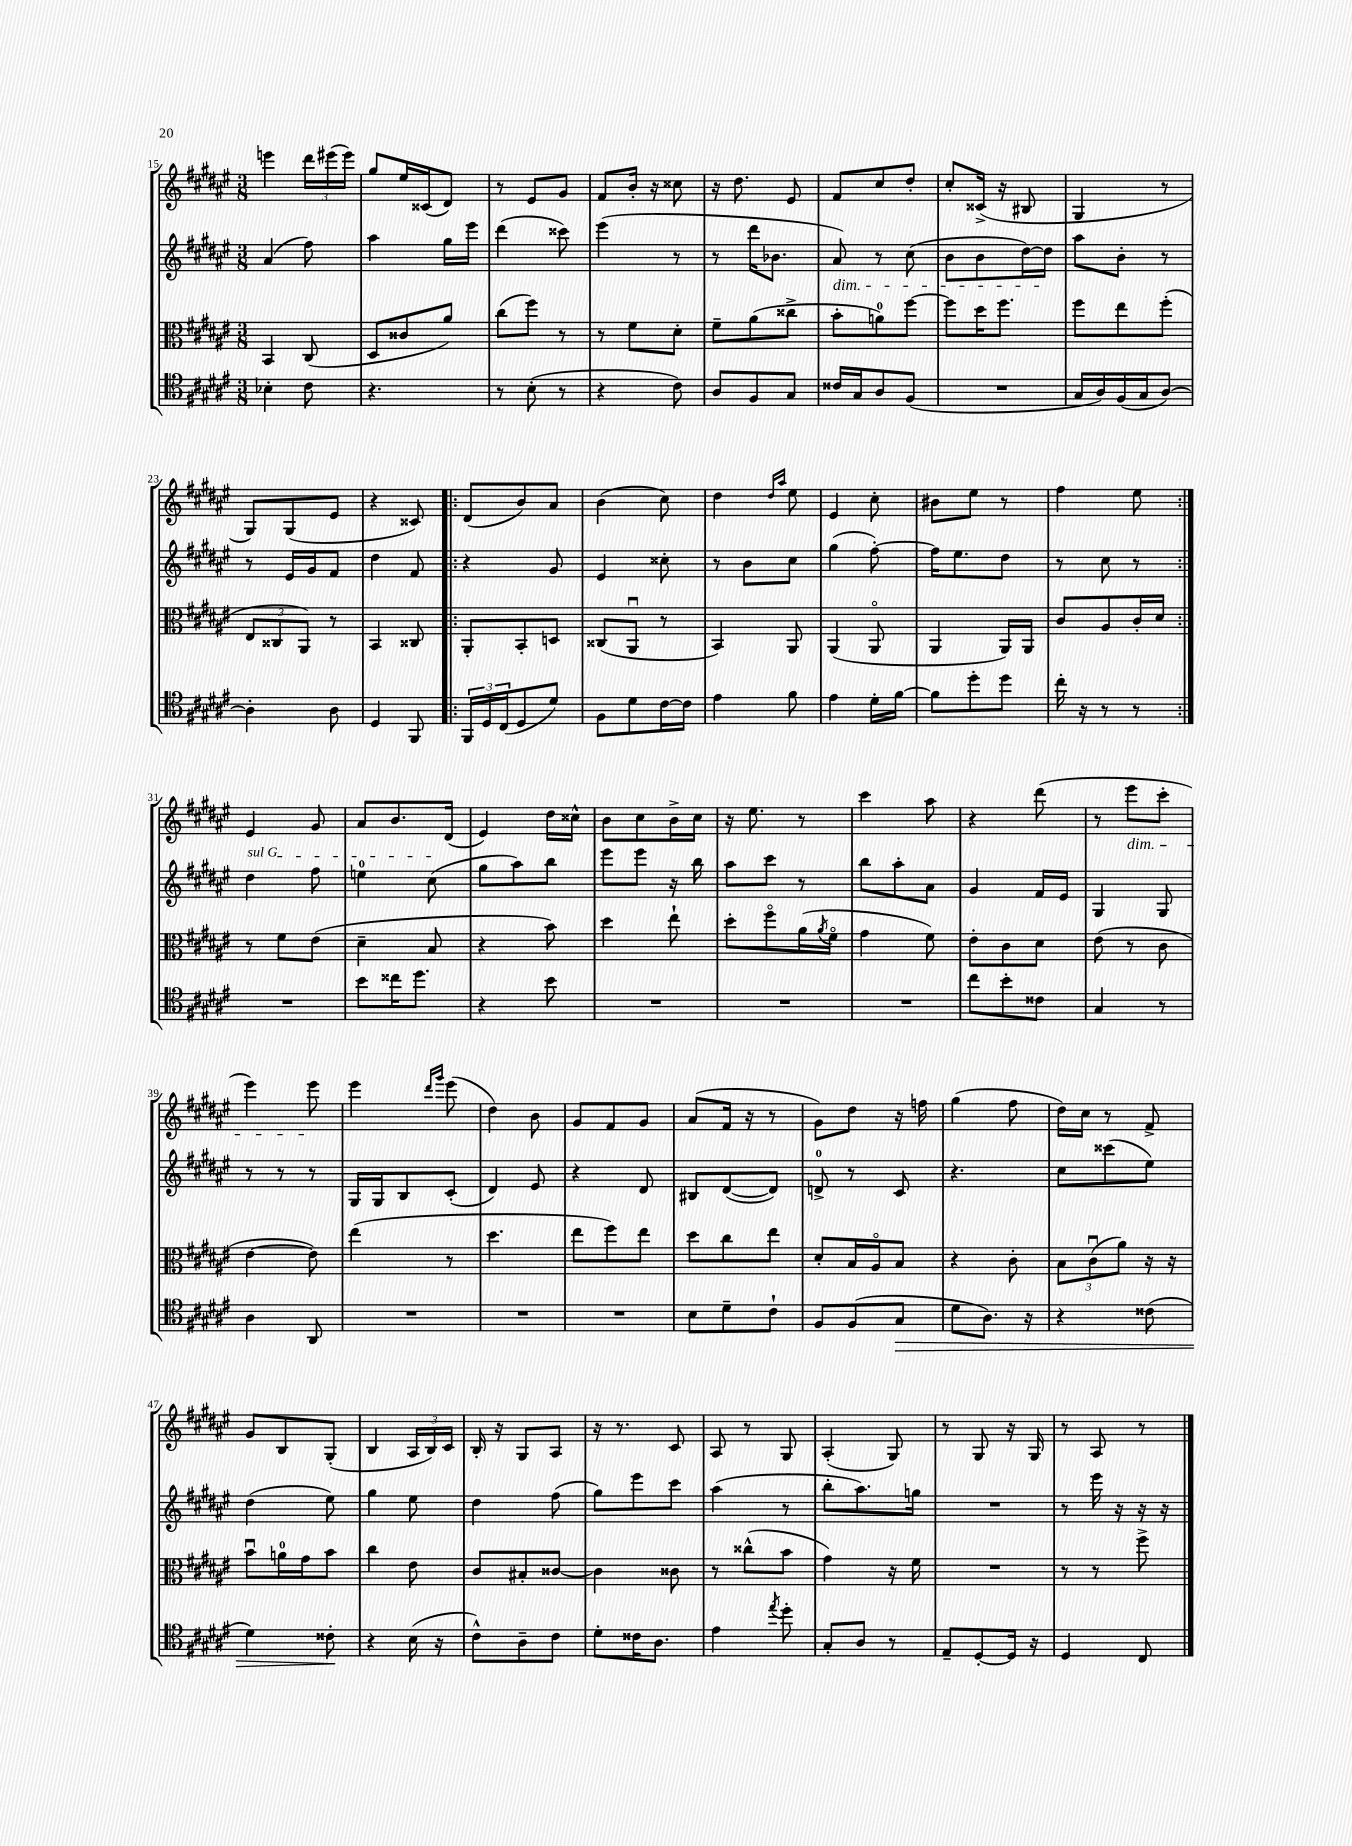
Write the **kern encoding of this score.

**kern	**dynam	**kern	**kern	**kern
*part4	*part4	*part3	*part2	*part1
*staff4	*staff4	*staff3	*staff2	*staff1
*clefC4	*	*clefC3	*clefG2	*clefG2
*k[f#c#g#d#a#e#]	*	*k[f#c#g#d#a#e#]	*k[f#c#g#d#a#e#]	*k[f#c#g#d#a#e#]
*M3/8	*	*M3/8	*M3/8	*M3/8
=15	=15	=15	=15	=15
4B-X'\	.	4BB/	(4a#/	4eeen\
8c#\	.	(8C#/	8ff#\)	24ddd#\LL
.	.	.	.	(24eee#X\
.	.	.	.	24eee#\JJ)
=16	=16	=16	=16	=16
4.r	.	8D#/L	4aa#\	8gg#/L
.	.	8c##X/	.	16ee#/L
.	.	.	.	(16c##X/J
.	.	8a#/J)	16gg#\LL	8d#/J)
.	.	.	16eee#\JJ	.
=17	=17	=17	=17	=17
8r	.	(8cc#\L	(4ddd#\	8r
(8B'\	.	8ff#\J)	.	8e#/L
8r	.	8r	8ccc##X\)	8g#/J
=18	=18	=18	=18	=18
4r	.	8r	(4eee#\	8f#/L
.	.	8f#\L	.	16b'/Jk
.	.	.	.	16r
8c#\)	.	8d#'\J	8r	8cc##X\
=19	=19	=19	=19	=19
8A#/L	.	8f#~\L	8r	16r
.	.	.	.	8.dd#\
8F#/	.	(8a#\	16ddd#\KL	.
.	.	.	8.b-X\J	.
8G#/J	.	8cc##X^\J	.	8e#/
=20	=20	=20	=20	=20
!	!	!	!LO:TX:b:i:t=dim.	!
16c##X/LL	.	8b'\L	8a#/)	8f#/L
16G#/J	.	.	.	.
8A#/	.	8an\)	8r	8cc#/
(8F#/J	.	[8ff#\J	(8cc#\	8dd#'/J
=21	=21	=21	=21	=21
4.r	.	8ff#\L]	8b\L	8cc#'/L
.	.	16dd#\K	8b\	(16c##X^/Jk
.	.	8.ff#\J	.	16r
.	.	.	[16dd#\L)	8B#X/
.	.	.	16dd#\JJ]	.
=22	=22	=22	=22	=22
16G#/LL	.	8ff#\L	8aa#\L	4G#/
16A#/)	.	.	.	.
(16F#/	.	8ee#\	8b'\J	.
16G#/J	.	.	.	.
[8A#/J)	.	(8ff#'\J	8r	8r
!!LO:LB:g=z
=23	=23	=23	=23	=23
4A#'\]	.	12E#/L	8r	8G#/L)
.	.	12C##X/	.	.
.	.	.	16e#/LL	(8G#/
.	.	12AA#/J)	.	.
.	.	.	16g#/J	.
8A#\	.	8r	8f#/J	8e#/J
=24	=24	=24	=24	=24
4D#/	.	4BB/	4dd#\	4r
8FF#/	.	8C##X/	8f#/	8c##X/)
=25!|:	=25!|:	=25!|:	=25!|:	=25!|:
24FF#/LL	.	8AA#'/L	4r	(8d#/L
24D#/	.	.	.	.
(24C#/J	.	.	.	.
8D#/	.	8BB'/	.	8b/)
8d#/J)	.	8Dn/J	8g#/	8a#/J
=26	=26	=26	=26	=26
8F#\L	.	(8C##X/L	4e#/	(4b\
8d#\	.	8AA#u/J	.	.
[16c#\L	.	8r	8cc##X'\	8cc#\)
16c#\JJ]	.	.	.	.
=27	=27	=27	=27	=27
4e#\	.	4BB/)	8r	4dd#\
.	.	.	8b\L	.
.	.	.	.	16qqdd#/LL
.	.	.	.	16qqaa#/JJ
8f#\	.	8AA#/	8cc#\J	8ee#\
=28	=28	=28	=28	=28
4e#\	.	(4AA#/	(4gg#\	4e#/
16d#'\LL	.	8AA#/	[8ff#'\)	8cc#'\
[16f#\JJ	.	.	.	.
=29	=29	=29	=29	=29
8f#\L]	.	4AA#/	16ff#\KL]	8b#X\L
.	.	.	8.ee#\	.
8dd#'\	.	.	.	8ee#\J
8dd#\J	.	16AA#/LL)	8dd#\J	8r
.	.	16AA#/JJ	.	.
=30	=30	=30	=30	=30
16cc#'\	.	8c#/L	8r	4ff#\
16r	.	.	.	.
8r	.	8A#/	8cc#\	.
8r	.	16c#'/L	8r	8ee#\
.	.	16d#/JJ	.	.
!!LO:LB:g=z
=31:|!	=31:|!	=31:|!	=31:|!	=31:|!
!	!	!	!LO:TX:a:i:t=sul G	!
4.r	.	8r	4dd#\	4e#/
.	.	8f#\L	.	.
.	.	(8e#\J	8ff#\	8g#/
=32	=32	=32	=32	=32
8b\L	.	4d#~\	4een\	8a#/L
16cc##X\K	.	.	.	8.b/
8.dd#\J	.	.	.	.
.	.	8B/	(8cc#\	.
.	.	.	.	(16d#/Jk
=33	=33	=33	=33	=33
4r	.	4r	8gg#\L	4e#/)
.	.	.	8aa#\)	.
8b\	.	8b\)	8bb\J	16dd#\LL
.	.	.	.	16cc##X^^\JJ
=34	=34	=34	=34	=34
4.r	.	4dd#\	8eee#\L	8b\L
.	.	.	8eee#\J	8cc#\
.	.	8ee#`\	16r	16b^\L
.	.	.	16bb\	16cc#\JJ
=35	=35	=35	=35	=35
4.r	.	8dd#'\L	8aa#\L	16r
.	.	.	.	8.ee#\
.	.	8ff#\	8ccc#\J	.
.	.	(16a#\L	8r	8r
.	.	8qa#/	.	.
.	.	16f#\JJ	.	.
=36	=36	=36	=36	=36
4.r	.	4g#\	8bb\L	4ccc#\
.	.	.	8aa#'\	.
.	.	8f#\)	8a#\J	8aa#\
=37	=37	=37	=37	=37
8cc#\L	.	8e#'\L	4g#/	4r
8b'\	.	8c#\	.	.
8c##X\J	.	8d#\J	16f#/LL	(8ddd#\
.	.	.	16e#/JJ	.
=38	=38	=38	=38	=38
4G#/	.	(8e#\	4G#/	8r
!	!	!	!	!LO:TX:b:i:t=dim.
.	.	8r	.	8eee#\L
8r	.	8c#\	8G#/	8ccc#'\J
!!LO:LB:g=z
=39	=39	=39	=39	=39
4A#\	.	[4e#\	8r	4eee#\)
.	.	.	8r	.
8AA#/	.	8e#\])	8r	8eee#\
=40	=40	=40	=40	=40
4.r	.	(4ee#\	16G#/LL	4eee#\
.	.	.	16G#/J	.
.	.	.	8B/	.
.	.	.	.	16qqddd#/LL
.	.	.	.	16qqggg#/JJ
.	.	8r	(8c#'/J	(8eee#\
=41	=41	=41	=41	=41
4.r	.	4.dd#\	4d#/)	4dd#\)
.	.	.	8e#/	8b\
=42	=42	=42	=42	=42
4.r	.	8ee#\L	4r	8g#/L
.	.	8ff#\)	.	8f#/
.	.	8ee#\J	8d#/	8g#/J
=43	=43	=43	=43	=43
8B\L	.	8dd#\L	8B#X/L	(8a#/L
8d#~\	.	8cc#\	([8d#/	16f#/Jk
.	.	.	.	16r
8c#`\J	.	8ee#\J	8d#/J])	8r
=44	=44	=44	=44	=44
8F#/L	.	8d#'/L	8dn^/	8g#\L)
(8F#/	.	16B/L	8r	8dd#\J
.	.	16A#/J	.	.
!	!LO:HP:b	!	!	!
8G#/J	>	8B/J	8c#/	16r
.	.	.	.	16ffn\
=45	=45	=45	=45	=45
8d#\L	.	4r	4.r	(4gg#\
8.A#\J)	.	.	.	.
.	.	8c#'\	.	8ff#\
16r	.	.	.	.
=46	=46	=46	=46	=46
4r	.	12B\L	8cc#\L	16dd#\LL)
.	.	.	.	16cc#\JJ
.	.	(12c#u\	.	.
.	.	.	(8ccc##X\	8r
.	.	12a#\J)	.	.
(8c##X\	.	16r	8ee#\J)	8f#^/
.	.	16r	.	.
!!LO:LB:g=z
=47	=47	=47	=47	=47
4d#\)	.	8bu\L	(4dd#\	8g#/L
.	.	16an\L	.	8B/
.	.	16g#\J	.	.
8c##X'\	.	8b\J	8ee#\)	(8G#'/J
.	]	.	.	.
=48	=48	=48	=48	=48
4r	.	4cc#\	4gg#\	4B/
(16B\	.	8e#\	8ee#\	24A#/LL
.	.	.	.	24B/)
16r	.	.	.	.
.	.	.	.	24c#/JJ
=49	=49	=49	=49	=49
8c#^^\L)	.	8c#/L	4dd#\	16B'/
.	.	.	.	16r
8A#~\	.	8B#X'/	.	8G#/L
8c#\J	.	[8c##X/J	(8ff#\	8A#/J
=50	=50	=50	=50	=50
8d#'\L	.	4c##\]	8gg#\L)	16r
.	.	.	.	8.r
16c##X\K	.	.	8eee#\	.
8.A#\J	.	.	.	.
.	.	8c##X\	8ccc#\J	8c#/
=51	=51	=51	=51	=51
4e#\	.	8r	(4aa#\	8A#/
.	.	(8cc##X^^\L	.	8r
8qee#/	.	.	.	.
8dd#'\	.	8b\J	8r	8G#/
=52	=52	=52	=52	=52
8G#'/L	.	4g#\)	8bb'\L	(4A#'/
8A#/J	.	.	8.aa#\)	.
8r	.	16r	.	8G#/)
.	.	16f#\	16ggn\Jk	.
=53	=53	=53	=53	=53
8E#~/L	.	4.r	4.r	8r
[8D#'/	.	.	.	8G#/
16D#/Jk]	.	.	.	16r
16r	.	.	.	16G#/
=54	=54	=54	=54	=54
4D#/	.	8r	8r	8r
.	.	8r	16eee#\	8A#/
.	.	.	16r	.
8C#/	.	8ff#^\	16r	8r
.	.	.	16r	.
==	==	==	==	==
*-	*-	*-	*-	*-
